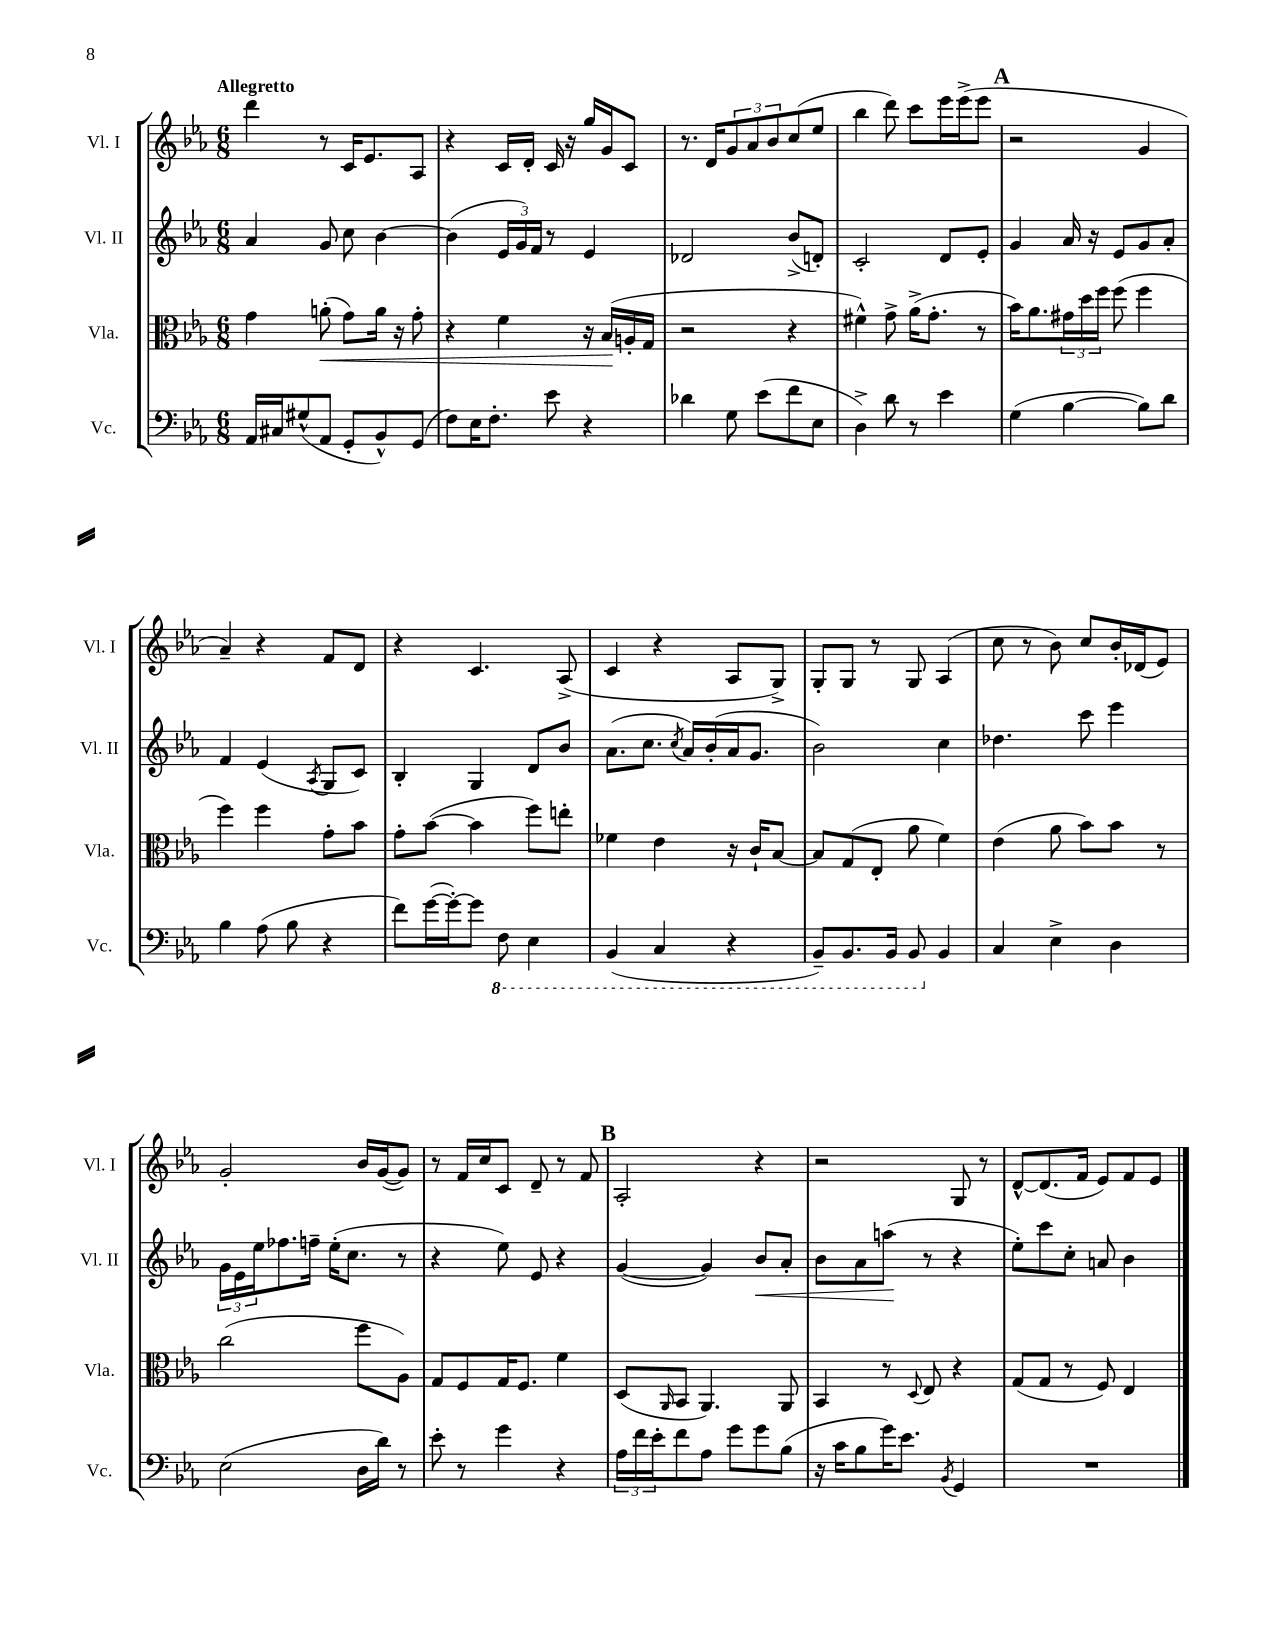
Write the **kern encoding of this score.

**kern	**kern	**kern	**kern
*staff4	*staff3	*staff2	*staff1
*clefF4	*clefC3	*clefG2	*clefG2
*k[b-e-a-]	*k[b-e-a-]	*k[b-e-a-]	*k[b-e-a-]
*M6/8	*M6/8	*M6/8	*M6/8
16AA-	4g	4a-	4ddd
16C#	.	.	.
(8G#^^	.	.	.
8AA-	(8a'	8g	8r
8GG'	8g)	8cc	16c
.	.	.	8.e-
8BB-^^)	16a	[4b-	.
.	16r	.	.
(8GG	8g'	.	8A-
=	=	=	=
8F)	4r	(4b-]	4r
16E-	.	.	.
8.F'	.	.	.
.	4f	24e-	16c
.	.	24g)	.
.	.	.	16d'
.	.	24f	.
8e-	.	8r	16c
.	.	.	16r
4r	16r	4e-	16gg
.	(16B-	.	16g
.	16A'	.	8c
.	16G	.	.
=	=	=	=
4d-	2r	2d-	8.r
.	.	.	16d
8G	.	.	12g
.	.	.	12a-
(8e-	.	.	.
.	.	.	12b-
8f	4r	(8b-^	(8cc
8E-	.	8d')	8ee-
=	=	=	=
4D^)	4f#^^)	2c'	4bb-
8d	8g^	.	8ddd)
8r	(16a-^	.	8ccc
.	8.g'	.	.
4e-	.	8d	16eee-
.	.	.	(16eee-^
.	8r	8e-'	8eee-
=	=	=	=
(4G	16b-)	4g	2r
.	8.a-	.	.
[4B-	24g#	16a-	.
.	24dd	.	.
.	.	16r	.
.	24ff	.	.
.	(8ff	8e-	.
8B-])	4ff	8g	4g
8d	.	8a-'	.
=	=	=	=
4B-	4ff)	4f	4a-~)
(8A-	4ff	(4e-	4r
8B-	.	.	.
.	.	8qA-	.
4r	8g'	8G	8f
.	8b-	8c)	8d
=	=	=	=
8f)	8g'	4B-'	4r
([16g	([8b-	.	.
16g'_)	.	.	.
8g]	4b-]	4G	4.c
8FF	.	.	.
4EE-	8ff)	8d	.
.	8ee'	8b-	(8A-^
=	=	=	=
(4BBB-	4f-	(8.a-	4c
.	.	8.cc	.
4CC	4e-	.	4r
.	.	8qcc	.
.	.	16a-)	.
.	.	(16b-'	.
4r	16r	16a-	8A-
.	16c`	8.g	.
.	[8B-	.	8G^)
=	=	=	=
8BBB-~)	8B-]	2b-)	8G'
8.BBB-	(8G	.	8G
.	8E-'	.	8r
16BBB-	.	.	.
8BBB-	8a-	.	8G
4BB-	4f)	4cc	(4A-
=	=	=	=
4C	(4e-	4.dd-	8cc
.	.	.	8r
4E-^	8a-	.	8b-)
.	8b-)	8ccc	8cc
4D	8b-	4eee-	16b-'
.	.	.	(16d-
.	8r	.	8e-)
=	=	=	=
(2E-	(2cc	24g	2g'
.	.	24e-	.
.	.	24ee-	.
.	.	8.ff-	.
.	.	16ff~	.
.	.	(16ee-'	.
.	.	8.cc	.
16D	8ff	.	16b-
16d)	.	.	([16g
8r	8A-)	8r	8g])
=	=	=	=
8e-'	8G	4r	8r
8r	8F	.	16f
.	.	.	16cc
4g	16G	8ee-)	8c
.	8.F	.	.
.	.	8e-	8d~
4r	4f	4r	8r
.	.	.	8f
=	=	=	=
24A-	(8D	([4g	2A-'
24f	.	.	.
24e-'	.	.	.
.	16qqAA-	.	.
8f	8BB-	.	.
8A-	4.AA-)	4g])	.
8g	.	.	.
8g	.	8b-	4r
(8B-	8AA-	8a-'	.
=	=	=	=
16r	4BB-	8b-	2r
16c	.	.	.
8B-	.	8a-	.
16g)	8r	(8aa	.
8.e-	.	.	.
.	8qqD	.	.
.	8E-	8r	.
8qBB-	.	.	.
4GG	4r	4r	8G
.	.	.	8r
=	=	=	=
2.r	(8G	8ee-')	[8d^^
.	8G	8ccc	(8.d]
.	8r	8cc'	.
.	.	.	16f
.	8F)	8a	8e-)
.	4E-	4b-	8f
.	.	.	8e-
==	==	==	==
*-	*-	*-	*-
